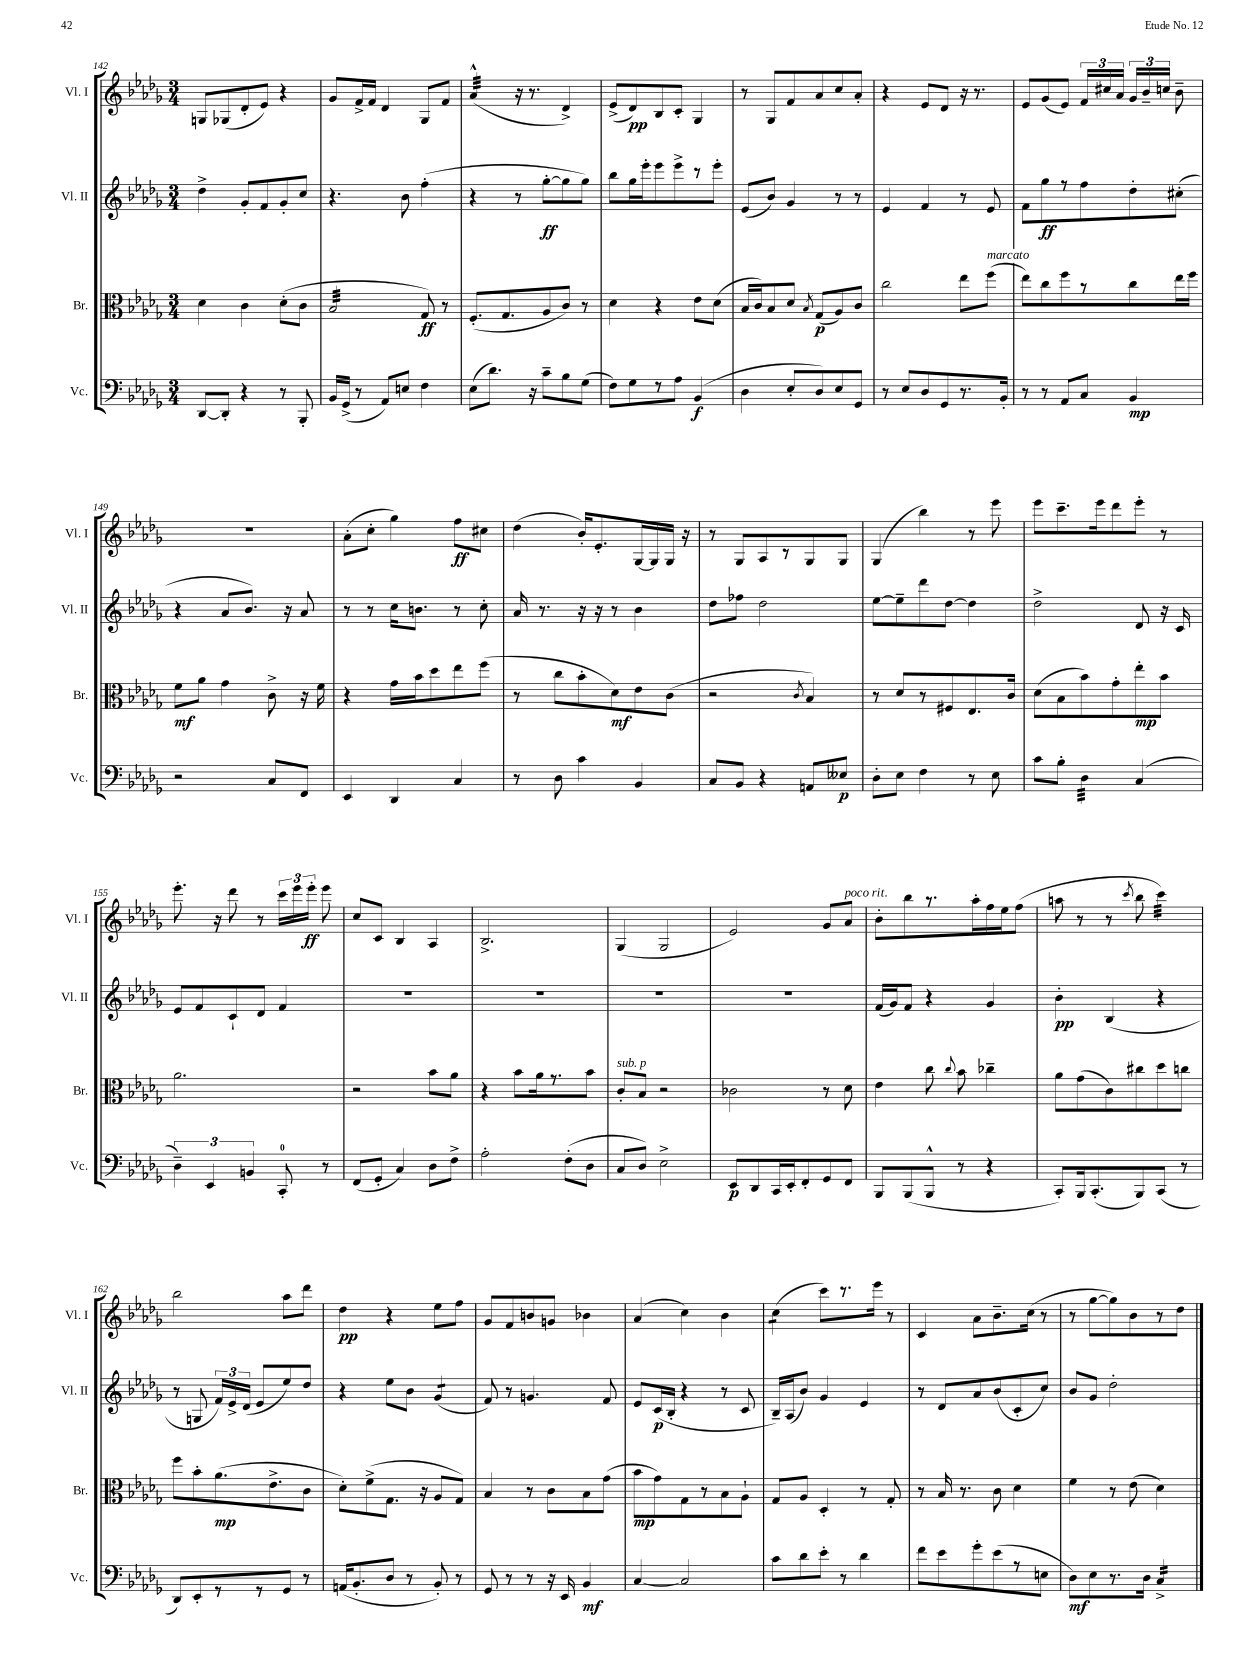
<<
\new StaffGroup <<
\new Staff = "s0" \with { instrumentName = "Vl. I" shortInstrumentName = "Vl. I" } {
    \clef treble \key des \major \numericTimeSignature \time 3/4
    \autoBeamOff g8[ ges8( des'8-. ees'8]) r4 |
    ges'8[ f'16-> f'16] des'4 ges8[ f'8] |
    aes'4:32-^( r16 r8. des'4->) |
    ees'8[->( des'8\pp) bes8 c'8]-. ges4 |
    r8 ges8[ f'8 aes'8 c''8 aes'8]-. |
    r4 ees'8[ des'8] r16 r8. |
    ees'8[ ges'8( ees'8]) \tuplet 3/2 { f'16[ cis''16 aes'16] } \tuplet 3/2 { ges'16[ bes'16-- c''16] } bes'8-- |
    R2. |
    aes'8[-.( c''8]-. ges''4) f''8[\ff cis''8] |
    des''4( bes'16[-.) ees'8.-. ges16~ ges16 ges16] r16 |
    r8 ges8[ aes8 r8 ges8 ges8] |
    ges4( bes''4) r8 ees'''8 |
    ees'''8[ c'''8.-- ees'''16 des'''8 ees'''8]-. r8 |
    ees'''8.-. r16 des'''8 r8 \tuplet 3/2 { c'''16[ ees'''16 ees'''16]-.\ff } ees'''8 |
    c''8[ c'8] bes4 aes4 |
    bes2.-> |
    ges4( ges2 |
    ees'2) ges'8[ aes'8]^\markup { \italic "poco rit." } |
    bes'8[-. bes''8 r8. aes''16-. f''16 ees''16 f''8]( |
    a''8 r8 r8 \acciaccatura { c'''8 } bes''8 c'''4:32) |
    bes''2 aes''8[ des'''8] |
    des''4\pp r4 ees''8[ f''8] |
    ges'8[ f'8 b'8 g'8] bes'4 |
    aes'4( c''4) bes'4 |
    c''4:8( c'''8[) r8. ees'''16] r8 |
    c'4 aes'8[ bes'8.-- c''16]( r8 |
    r8 ges''8[~ ges''8) bes'8 r8 des''8] \bar "|." |
}
\new Staff = "s1" \with { instrumentName = "Vl. II" shortInstrumentName = "Vl. II" } {
    \clef treble \key des \major \numericTimeSignature \time 3/4
    \autoBeamOff des''4-> ges'8[-. f'8 ges'8-. c''8] |
    r4. bes'8 f''4-.( |
    r4 r8 ges''8[~-.\ff ges''8 ges''8]) |
    bes''8[ ges''16 ees'''16-. ees'''8 ees'''8-> r8 ees'''8]-. |
    ees'8[( bes'8]) ges'4 r8 r8 |
    ees'4 f'4 r8 ees'8 |
    f'8[ ges''8\ff r8 f''8 des''8-. cis''8]-.( |
    r4 aes'8[ bes'8.]) r16 aes'8 |
    r8 r8 c''16[ b'8.] r8 c''8-. |
    aes'16 r8. r16 r16 r8 bes'4 |
    des''8[ fes''8] des''2 |
    ees''8[~ ees''8-- des'''8 des''8]~ des''4 |
    des''2-> des'8 r16 c'16 |
    ees'8[ f'8 c'8-! des'8] f'4 |
    R2. |
    R2. |
    R2. |
    R2. |
    f'16[( ges'16) f'8] r4 ges'4 |
    bes'4-.\pp bes4( r4 |
    r8 g8 \tuplet 3/2 { f'16[) ees'16-> des'16]( } ees'8[ ees''8) des''8] |
    r4 ees''8[ bes'8] ges'4:8( |
    f'8) r8 g'4. f'8 |
    ees'8[ c'16\p( bes16]-. r4 r8 c'8 |
    bes16[--) aes16( bes'8]) ges'4 ees'4 |
    r8 des'8[ aes'8 bes'8( c'8-. c''8]) |
    bes'8[ ges'8] des''2-. \bar "|." |
}
\new Staff = "s2" \with { instrumentName = "Br." shortInstrumentName = "Br." } {
    \clef alto \key des \major \numericTimeSignature \time 3/4
    \autoBeamOff des'4 c'4 des'8[-.( c'8] |
    bes2:32 ges8\ff) r8 |
    f8.[-.( ges8. aes8 c'8]) r8 |
    des'4 r4 ees'8[ des'8]( |
    bes16[ c'16) bes8 des'8] \acciaccatura { bes8 } ges8[\p( aes8) c'8] |
    c''2 ees''8[ f''8]^\markup { \italic "marcato" }( |
    ees''8[) c''8 f''8 r8 c''8 ees''16 f''16] |
    f'8[\mf aes'8] ges'4 c'8-> r16 f'16 |
    r4 ges'16[ bes'16 des''8 ees''8 f''8]( |
    r8 c''8[ bes'8-. des'8\mf) ees'8 c'8]( |
    r2 \acciaccatura { c'8 } bes4) |
    r8 des'8[ r8 fis8 ees8. c'16] |
    des'8[( bes8 bes'8) ges'8-. ees''8-.\mp bes'8] |
    aes'2. |
    r2 bes'8[ aes'8] |
    r4 bes'8[ aes'16 r8. bes'8] |
    c'8[-.^\markup { \italic "sub. p" } bes8] r2 |
    ces'2 r8 des'8 |
    ees'4 c''8 \appoggiatura { c''8 } bes'8 ces''4-- |
    aes'8[ ges'8( c'8) cis''8 des''8 c''8] |
    f''8[ bes'8-. aes'8.\mp( ees'8.-> c'8] |
    des'8[-.) f'8->( ges8.] r16 aes8[ ges8]) |
    bes4 r8 c'8[ bes8 ges'8]( |
    bes'8[\mp ges'8) ges8 r8 bes8 aes8]-! |
    ges8[ aes8] des4-. r8 ges8-. |
    r8 bes16 r8. c'8 des'4 |
    f'4 r8 ees'8( des'4) \bar "|." |
}
\new Staff = "s3" \with { instrumentName = "Vc." shortInstrumentName = "Vc." } {
    \clef bass \key des \major \numericTimeSignature \time 3/4
    \autoBeamOff des,8[~ des,8]-. r4 r8 bes,,8-. |
    bes,16[ ges,16]->( r8 aes,8[) e8] f4 |
    ees8[( des'8.]) r16 c'8[-- bes8 ges8]( |
    f8[) ges8 r8 aes8] bes,4\f( |
    des4 ees8[-. des8) ees8 ges,8] |
    r8 ees8[ des8 ges,8 r8. bes,16]-. |
    r8 r8 aes,8[ c8] bes,4\mp |
    r2 c8[ f,8] |
    ees,4 des,4 c4 |
    r8 des8 c'4 bes,4 |
    c8[ bes,8] r4 a,8[ eeses8]\p |
    des8[-. ees8] f4 r8 ees8 |
    c'8[ bes8]-. des4:32 c4( |
    \tuplet 3/2 { des4--) ees,4 b,4 } c,8-0-. r8 |
    f,8[( ges,8]-. c4) des8[ f8]-> |
    aes2-. f8[-.( des8] |
    c8[ des8]) ees2-> |
    ees,8[\p des,8 c,16 ees,16-. f,8-. ges,8 f,8] |
    bes,,8[ bes,,8( bes,,8]-^ r8 r4 |
    c,8[-.) bes,,16 c,8.-.( bes,,8) c,8]( r8 |
    des,8[) ees,8-. r8 r8 ges,8] r8 |
    a,16[( bes,8.-. des8] r8 bes,8-.) r8 |
    ges,8 r8 r8 r16 ees,16 bes,4\mf |
    c4~ c2 |
    c'8[ des'8 ees'8]-. r8 des'4 |
    f'8[ ees'8 ges'8-. ees'8( r8 e8] |
    des8[\mf) ees8 r8. des16] c4:16-> \bar "|." |
}
>>
>>
\layout { \context { \Score currentBarNumber = #142 } }
